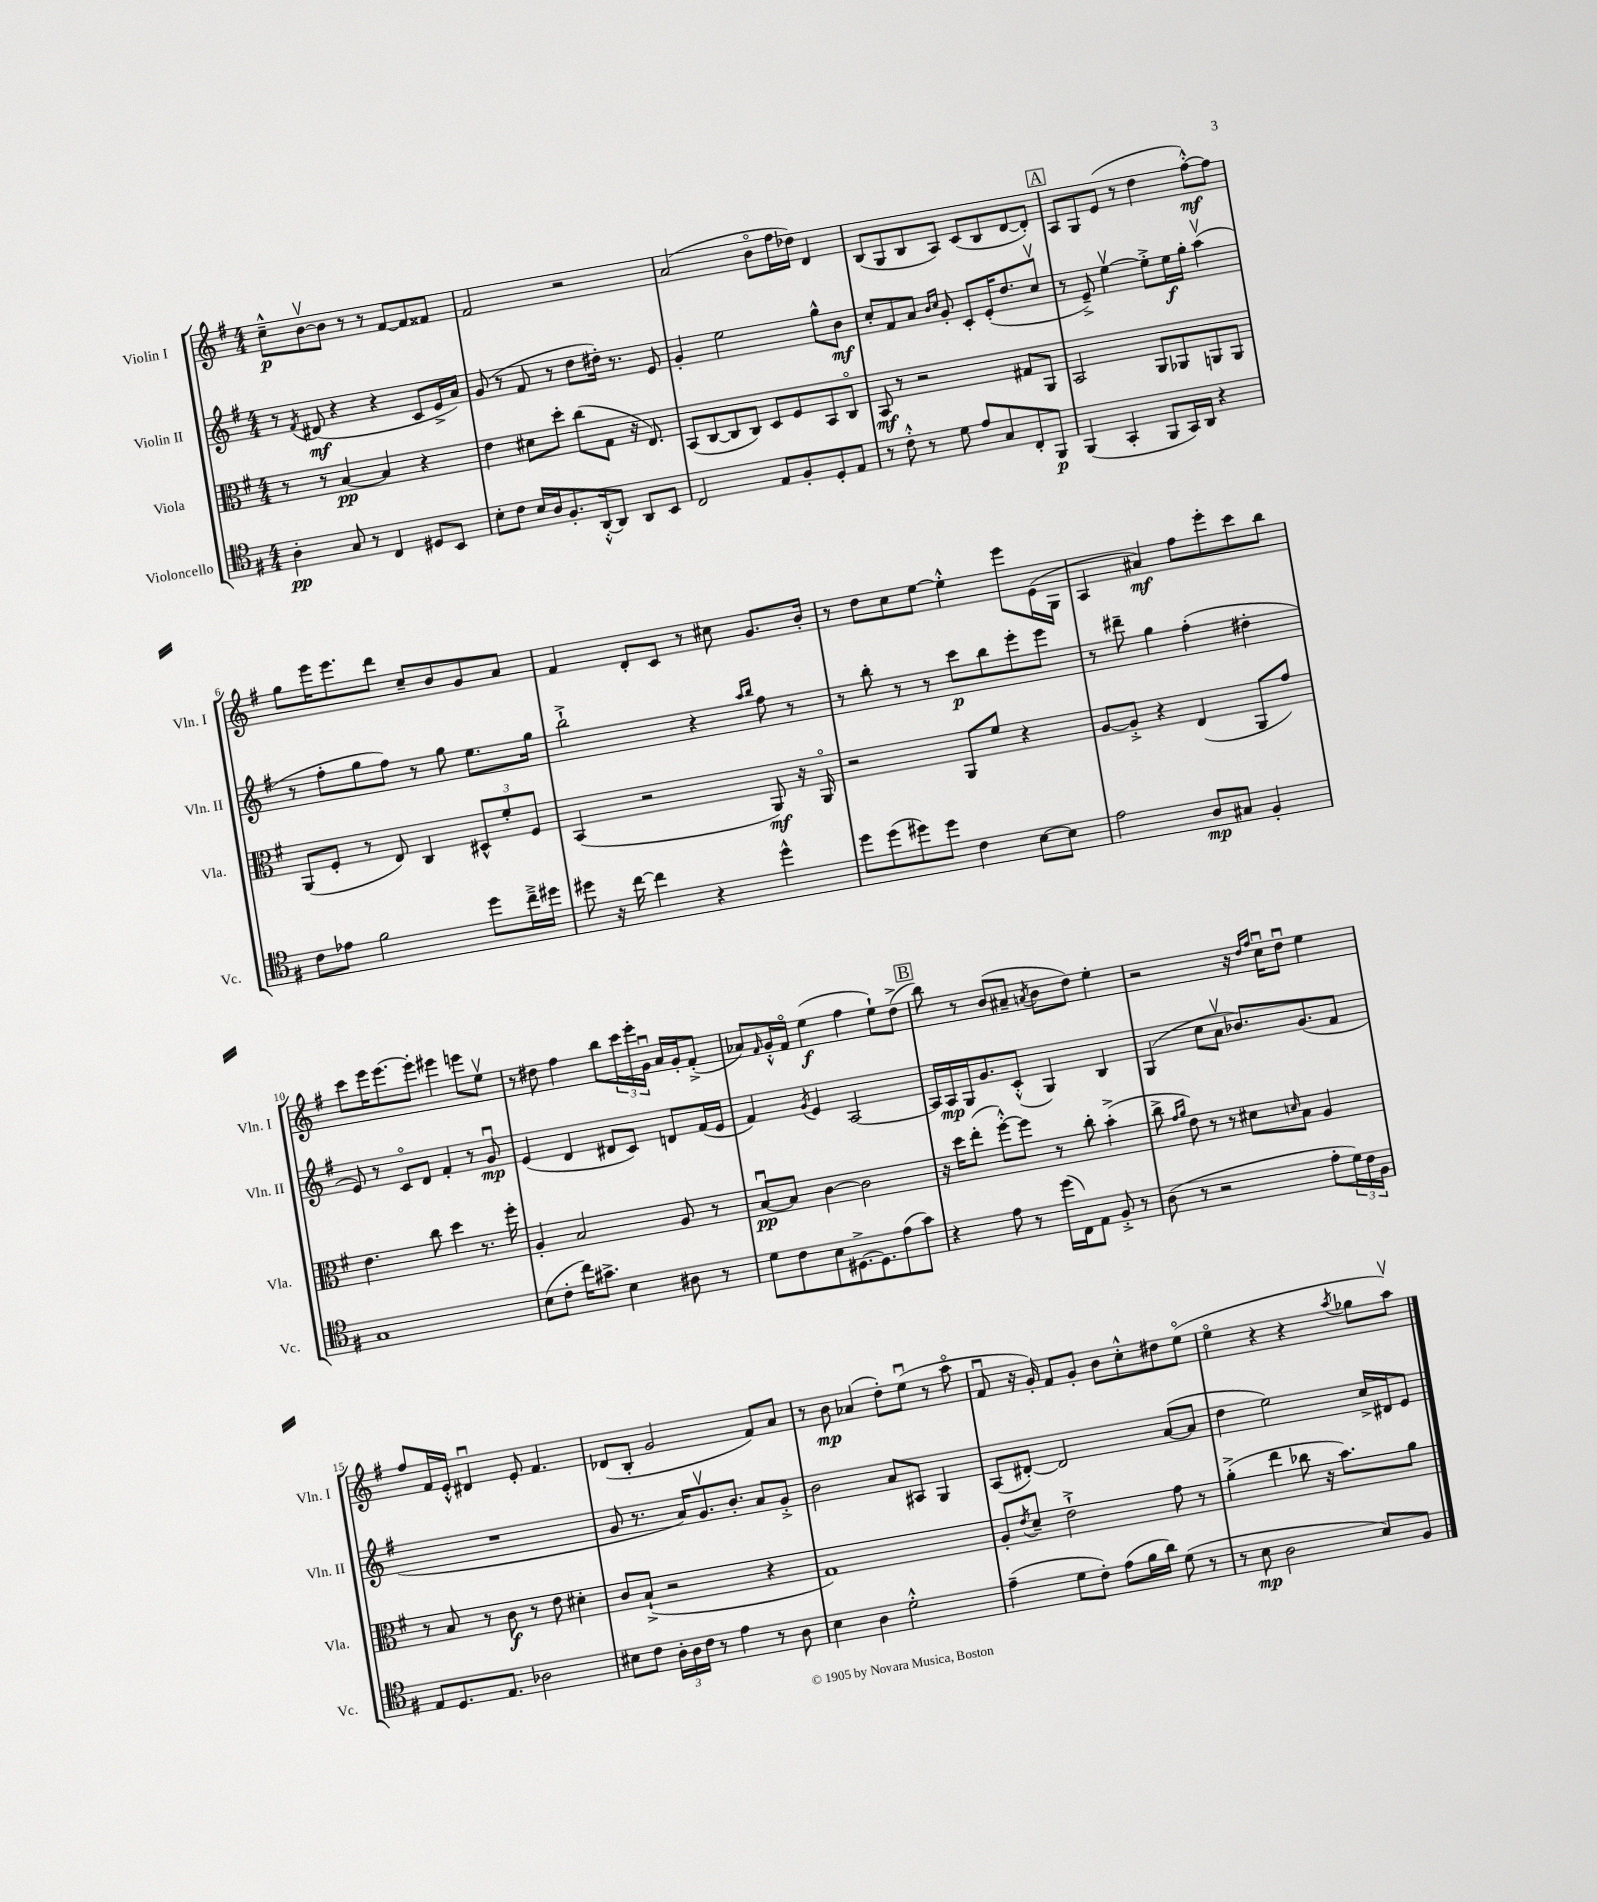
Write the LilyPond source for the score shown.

<<
\new StaffGroup <<
\new Staff = "s0" \with { instrumentName = "Violin I" shortInstrumentName = "Vln. I" } {
    \clef treble \key g \major \numericTimeSignature \time 4/4
    c''8---^\p b'8~\upbow b'8 r8 r8 fis'8~ fis'8 fisis'8 |
    fis'2 r2 |
    a'2( b'8\flageolet fis''16 des''16) d'4 |
    b8( g8 b8 a8) c'8( b8 d'8~ d'8-.) |
    \mark \markup { \box "A" } a8 g8 e'8( r8 d''4 fis''8~-.-^\mf) fis''8 |
    g''8 e'''16 e'''8. d'''8 c''8-- b'8 g'8 a'8 |
    fis'4 d'8-. c'8 r8 cis''8 g'8. b'16-. |
    r8 d''8 c''8 e''8~ e''4-.-^ e'''8 e'16( g16 |
    a4 ais'4\mf) fis''8 e'''8-. c'''8 b''8 |
    c'''8 e'''16 e'''8.~ e'''8-. eis'''4 e'''8 e''8\upbow |
    r8 dis''8 fis''4 b''8 \tuplet 3/2 { c'''16 e'''16-. g'16\downbow } a'16 g'16-. fis'8-.->( |
    aes'8) \grace { fis'16 } g'16-.-^ fis'16\flageolet e''4\f( fis''4 e''8-!) d''8->( |
    \mark \markup { \box "B" } b''8) r8 b'8( ais'8-- \acciaccatura { a'8 } b'8 d''8) e''4-. |
    r2 r16 \grace { d''16 fis''16 } c''16\downbow d''8\downbow e''4 |
    fis''8 fis'16 e'16-.-^ dis'4\downbow e'8-. fis'4. |
    des'8( b8-. g'2 fis'8) a'8 |
    r8 b'8\mp aes'4( d''8-.) e''8\downbow( r8 a''8\flageolet |
    fis'8\downbow r16 g'16-.) fis'8 g'8-. b'8 c''8-.-^ dis''8 e''8\flageolet( |
    e''4\flageolet r4 r4 \acciaccatura { a''8 } ges''8 a''8\upbow) \bar "|." |
}
\new Staff = "s1" \with { instrumentName = "Violin II" shortInstrumentName = "Vln. II" } {
    \clef treble \key g \major \numericTimeSignature \time 4/4
    r8 \acciaccatura { fis'8 } dis'8\mf( r4 r4 c'8 e'16-> a'16) |
    g'8( r8 fis'8 r8 d''8 dis''16-.) r8. e'8 |
    g'4-. e''2 g''8-^ b'8\mf |
    c''8-. fis'8 a'8 \grace { b'16 c''16 } g'8-. c'8-. e'16-.( d''8. c''8\upbow |
    \mark \markup { \box "A" } r8 e'8--->) e''4~\upbow e''8-.-> e''16\f g''16-. a''4\upbow( |
    r8 fis''8-. g''8 fis''8) r8 g''8 e''8. g''16 |
    b''2-!-> r4 \grace { a''16 b''16 } fis''8 r8 |
    r8 b''8-. r8 r8 c'''8\p b''8 e'''8-. e'''8 |
    r8 dis'''8-- g''4 fis''4-.( dis''4-. |
    e'8) r8 c'8\flageolet d'8 fis'4-. r8 g'8\downbow\mp |
    e'4( d'4 dis'8 c'8) d'8 fis'16( e'16 |
    fis'4) \acciaccatura { g'8 } e'4 a2~ |
    \mark \markup { \box "B" } a16 a16\mp g16 g'8. c'8-.-^( g4) b4 |
    g4( c''8 a'8\upbow bes'8.) g'8.( fis'8 |
    R1 |
    g'8 r8. a'16) g'8.\upbow b'8.-. a'8 g'8-.-> |
    b'2 a'8 ais8 g4 |
    a8( dis'8~-.) dis'2 a'8~( a'8 |
    d''4 e''2) c''16-> dis'16 e'8 \bar "|." |
}
\new Staff = "s2" \with { instrumentName = "Viola" shortInstrumentName = "Vla." } {
    \clef alto \key g \major \numericTimeSignature \time 4/4
    r8 r8 b4~\pp b4 r4 |
    e'4 dis'8 d''8-. c''8( g8 r16 e8.) |
    b,8( c8~ c8 c8) d8 fis8 b,8 c8\flageolet |
    b,8\mf r8 r2 gis8 a,8 |
    \mark \markup { \box "A" } b,2 a,8 aes,8 a,8 a,8 |
    a,8( fis8-. r8 e8) c4 \tuplet 3/2 { dis8-^ fis'8-. fis8 } |
    b,4( r2 a,8\mf) r16 a,16\flageolet |
    r2 a,8 fis'8 r4 |
    a8~ a8-.-> r4 e4( a,8 g'8) |
    e'4. c''8 d''4 r8. fis''16-. |
    a4-. b2 a8 r8 |
    b8~\downbow\pp b8 c'4~ c'2 |
    \mark \markup { \box "B" } r16 d''16 e''8-.( fis''8~-.-^) fis''8 r8 c''8-. b'4-.->( |
    c''8-> \grace { g'16 a'16 } e'8) r8 r8 dis'8 \grace { d'16 } b8 a4 |
    r8 b8 r8 c'8\f r8 e'8 dis'4-. |
    c'8 b8-!->( r2 r4 |
    g1) |
    a8-. \acciaccatura { e'8 } d'8-- e'2-!-> g'8 r8 |
    a'4-.->( e''4 ces''8 r16 b'8.) a'8 \bar "|." |
}
\new Staff = "s3" \with { instrumentName = "Violoncello" shortInstrumentName = "Vc." } {
    \clef tenor \key g \major \numericTimeSignature \time 4/4
    a4-.\pp g8 r8 c4 dis8 b,8 |
    b8-. c'8 b16 a16 fis8.-. a,16~-.-^ a,8 a,8 b,8 |
    c2 e8 fis8-. d8-. e8 |
    r8 c'8-.-^ r8 d'8 e'8 g8 c8-. fis,8\p |
    \mark \markup { \box "A" } fis,4( g,4-. fis,8 g,16) a,16 r4 |
    c'8 ees'8 fis'2 d''8 c''16---> dis''16 |
    dis''8 r16 c''16~ c''4 r4 dis''4-^ |
    d''8 d''8( dis''8) dis''8 c'4 b8~ b8 |
    e'2 a8\mp gis8 fis4-. |
    g1 |
    b8( c'8-. c''16) gis'8.-> b4 ais8 r8 |
    d'8 c'8 b8 dis8.~-> dis8. e'8( g'8) |
    \mark \markup { \box "B" } r4 e'8 r8 d''16( c16) e8 fis8-.-> r8 |
    a8( r8 r2 e'8-. \tuplet 3/2 { d'16) c'16 fis16 } |
    e8 d8. e8. aes2 |
    bis8 c'8 \tuplet 3/2 { a16-. a16 c'16 } r8 e'4 r8 a8 |
    b4 a4 d'2-.-^ |
    e'4--( d'8 c'8-.) e'8( fis'16 a'16) d'8( r8 |
    r8 b8\mp a2 b8) fis8 \bar "|." |
}
>>
>>
